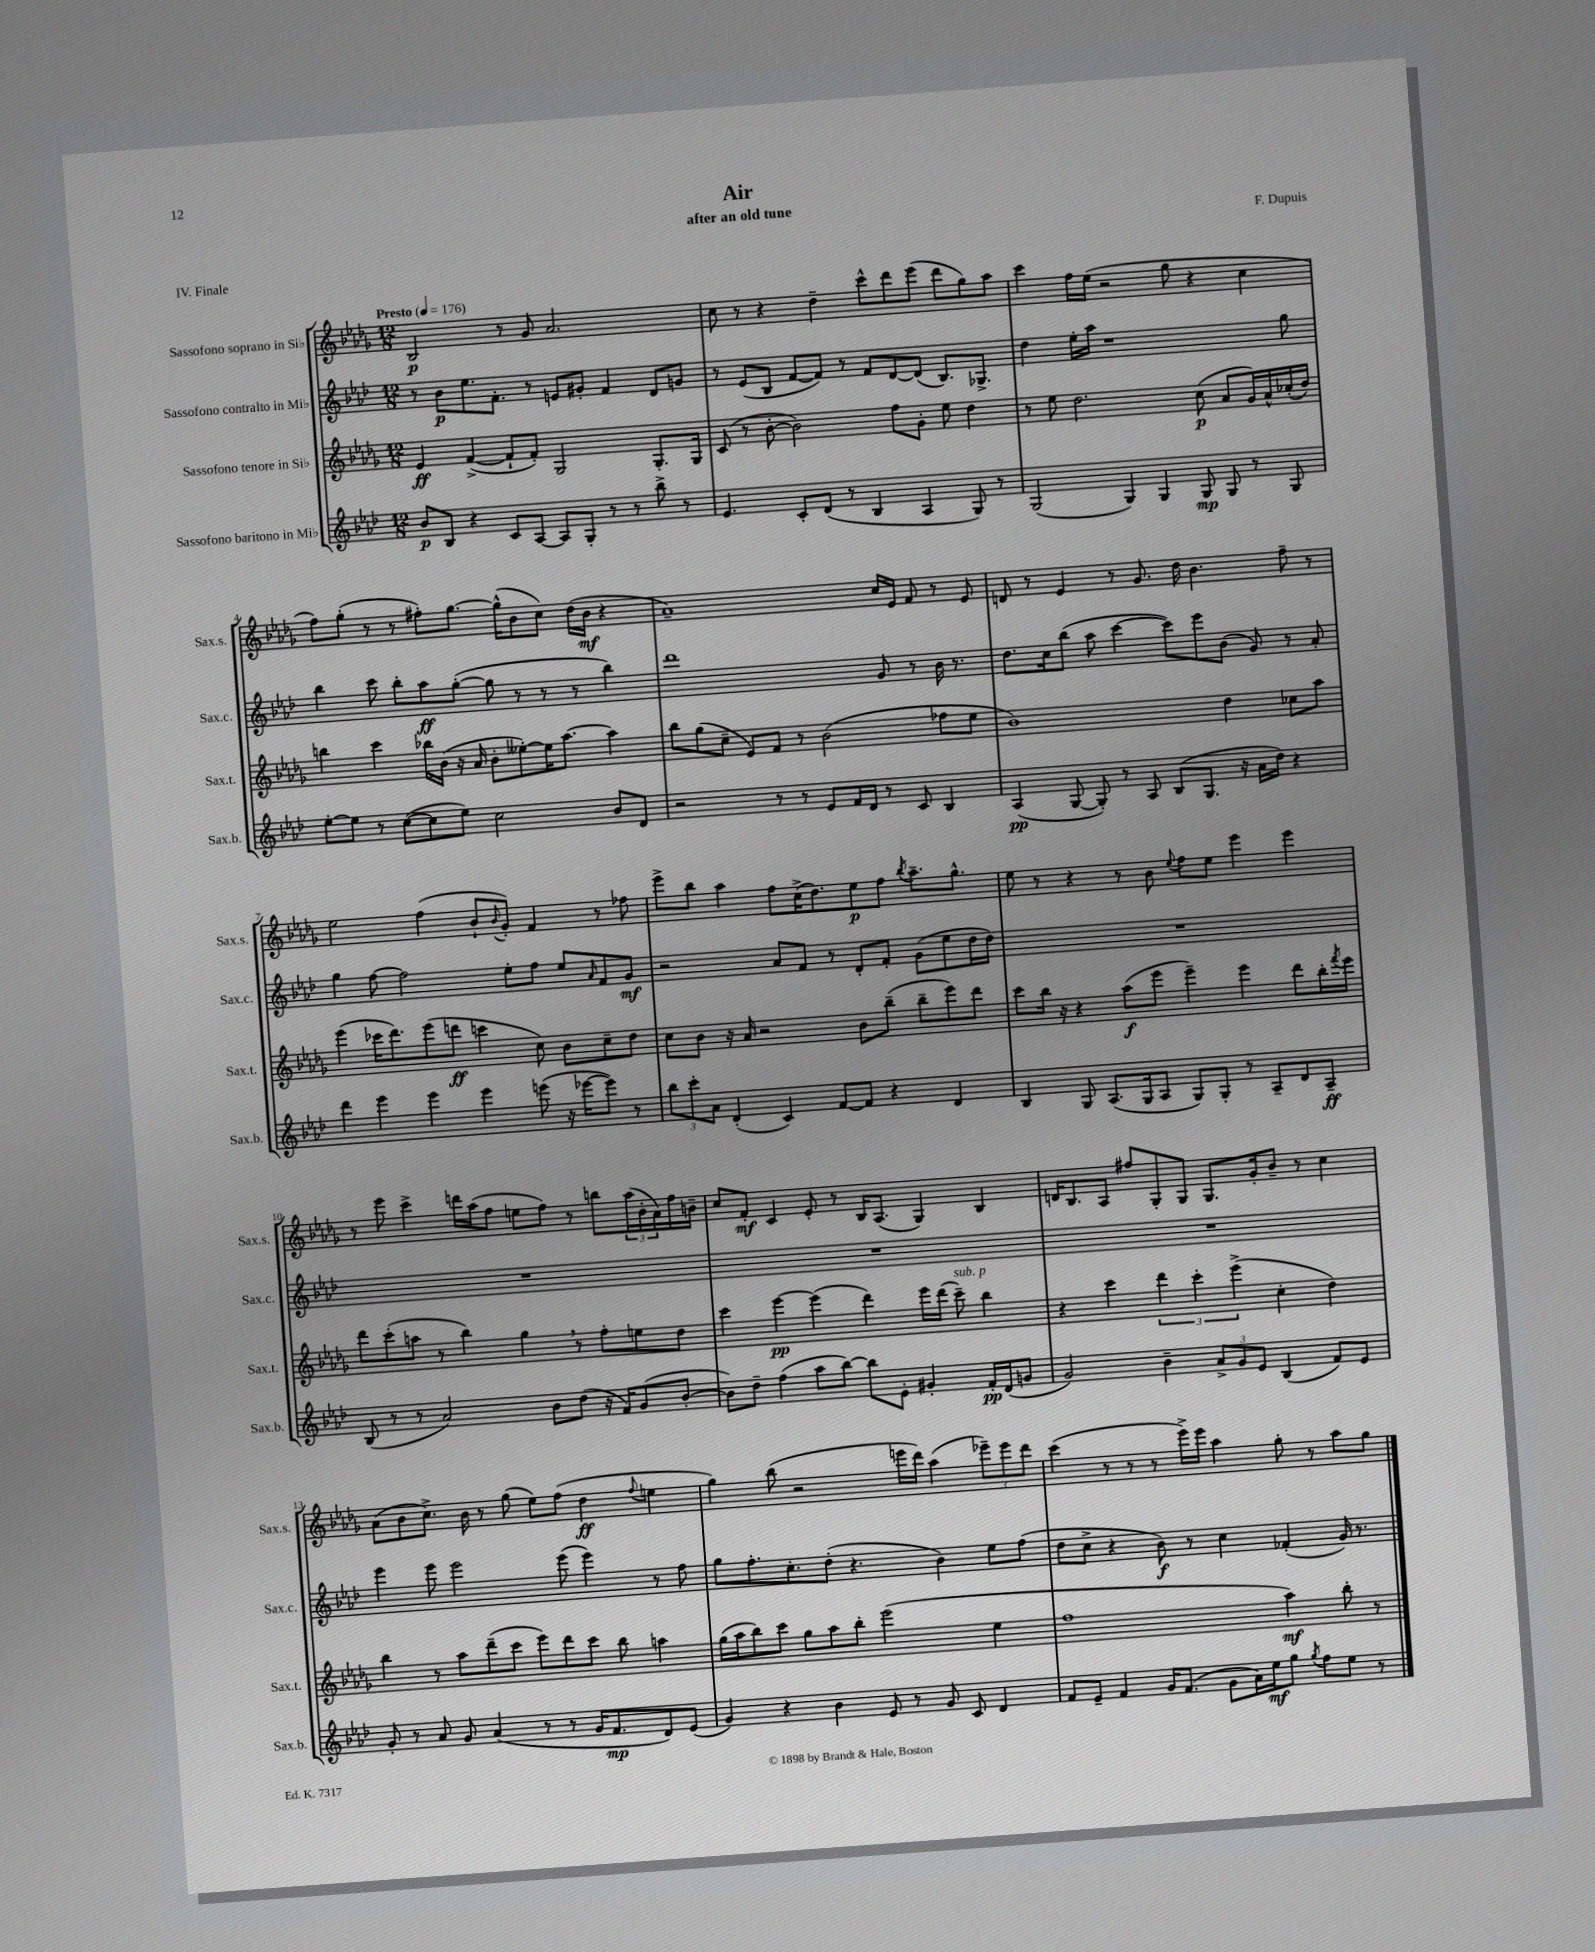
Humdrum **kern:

**kern	**kern	**kern	**kern
*staff4	*staff3	*staff2	*staff1
*clefG2	*clefG2	*clefG2	*clefG2
*k[b-e-a-d-]	*k[b-e-a-d-g-]	*k[b-e-a-d-]	*k[b-e-a-d-g-]
*M12/8	*M12/8	*M12/8	*M12/8
*MM176	*MM176	*MM176	*MM176
8b-	4e-	8r	2B-
8B-	.	8b-	.
4r	([4f^	8.ee-	.
.	.	8.f'	.
8c	8f`]	.	8r
[8A-	8f')	8r	8g-
8A-]	2G-	8e	2.a-
8G'	.	8g#'	.
8r	.	4f	.
8r	.	.	.
8bb-^	8.G-'	8d-	.
8r	.	8g	.
.	16G-	.	.
=	=	=	=
4.e-	(8c	8r	8cc
.	8r	(8e-	8r
.	[8b-'	8B-	4r
8c'	2b-])	[8f	.
(8d-	.	8f])	4dd-~
8r	.	8r	.
4B-	.	8f	8ccc^^
.	8ff	[8d-	8ddd-
4A-	8g-'	(8d-]	(8eee-
.	8ee-	8.B-)	8ddd-
8G)	4dd-	.	8gg-)
.	.	8.G-^	.
8r	.	.	8aa-
=	=	=	=
(2G	8r	4dd-	4ccc
.	8ee-	.	.
.	2.dd-	16ee-'	16ff
.	.	16aa-	(16ee-
.	.	1r	2r
4G)	.	.	.
4G	.	.	.
.	.	.	8gg-
8G	(8cc	.	4r
8G	8a-	.	.
8r	16g-)	.	4cc
.	16a-^^	.	.
8G	(16cc-'	8gg	.
.	16dd-)	.	.
=	=	=	=
[8ee-'	4bb	4bb-	8ff)
8ee-]	.	.	(8gg-'
8r	4ccc	8ccc	8r
([8cc	.	8bb-'	8r
8cc]	16bb-	8aa-	8ff#')
.	(16b-	.	.
8ee-)	16r	([8gg'	[8.gg-
.	16a-	.	.
2cc	8b-'	8gg]	.
.	.	.	(16gg-^^]
.	[8ee--')	8r	8b-
.	16ee--]	8r	8cc)
.	[8.aa-	.	.
.	.	8r	(16dd-
.	.	.	16b-
8b-	4aa-]	4bb-)	4r
8d-	.	.	.
=	=	=	=
2r	8bb-	1ddd-	1a-~)
.	(8gg-	.	.
.	8cc~	.	.
.	8e-)	.	.
8r	8f	.	.
8r	8r	.	.
8e-	(2b-	.	.
16f	.	.	.
16d-	.	.	.
8r	.	8g	16cc
.	.	.	16e-
8c	.	8r	8f
4B-	8ff-	16b-	8r
.	.	8.r	.
.	8ee-	.	8e-
=	=	=	=
(4A-	1b-)	8.dd-	8d
.	.	.	8r
.	.	16cc	.
[8G	.	(8bb-	4e-
8G'])	.	8aa-	.
8r	.	[4ccc	8r
8A-	.	.	8.g-
(8B-	.	8ccc])	.
.	.	.	16dd-
8.G	.	8eee-	4.b-
.	4dd-	(8b-	.
16r	.	.	.
16a-	.	8g)	.
16dd-)	.	.	.
4r	8cc-	8r	8ff~
.	8aa-	8a-'	8r
=	=	=	=
4ddd-	(4eee-	4gg	2ee-
4eee-	16ccc-	[8ff	.
.	8.ddd-)	.	.
.	.	2ff]	.
4eee-	(8eee-	.	(4ff
.	8ddd	.	.
4eee-	4ccc	.	8b-`
.	.	.	8qqb-
.	.	8ee-'	8g-')
(8eee	8cc)	8ff	4f
16r	8b-	8ee-	.
[16eee-	.	.	.
.	.	16qqa-	.
8eee-])	8cc~	8f	8r
8r	8dd-	8g	8ff-
=	=	=	=
12bb-	8cc	2r	8eee-^
12ccc'	.	.	.
.	8b-	.	8bb-
12a-	.	.	.
(4d-'	16r	.	4aa-
.	16a-	.	.
.	2r	.	.
4c)	.	8a-	8ff
.	.	8f	(16cc^
.	.	.	8.dd-)
[8f	.	8r	.
8f]	8b-	8d-'	8ee-
4r	(8bb-~	8f'	8ff
.	.	.	8qbb-
.	8bb-~	(8g	8.aa-~
4d-	8eee-)	8ee-	.
.	.	.	8.gg-^^
.	8ddd-	16dd-	.
.	.	16dd-)	.
=	=	=	=
4B-	8ccc	1.r	8ee-
.	16bb-	.	8r
.	16r	.	.
8G	4r	.	4r
(8.A-	.	.	.
.	(8aa-	.	8r
16G	.	.	.
8A-	8eee-	.	8b-
.	.	.	8qqee-
8G)	4eee-~)	.	8ff
8G'	.	.	8ee-
8r	4eee-	.	4eee-
8A-~	.	.	.
8d-	8ddd-	.	4eee-
8A-~	16bb-'	.	.
.	8qfff	.	.
.	16eee-	.	.
=	=	=	=
(8B-	8ddd-	1.r	8r
8r	(8ccc'	.	8eee-
8r	8aa	.	4ccc^
2a-)	8r	.	.
.	4bb-)	.	16ddd
.	.	.	(16aa-
.	.	.	8ff
.	4gg-	.	8ee
8b-	.	.	8ff)
(8dd-	8r	.	8r
16r	8ff'	.	8bb
16f)	.	.	.
(8g	8ee	.	(24aa-
.	.	.	24b-'
.	.	.	24a-)
[8b-'	8dd-	.	16ff
.	.	.	16b~
=	=	=	=
8b-])	4ccc	1.r	8cc
8dd-~	.	.	8f'
(4ff	[4eee-	.	4c
8aa-	(4eee-]	.	8e-'
[8bb-)	.	.	8r
8bb-]	4ddd-)	.	16B-
.	.	.	(8.A-
8e-'	.	.	.
4g#'	16eee-	.	4G-)
.	(16ddd-	.	.
.	8ccc~)	.	.
16f'	4bb-	.	4B-
(16d-	.	.	.
8g	.	.	.
=	=	=	=
2g)	4r	1.r	16d
.	.	.	8.B-
.	4ccc	.	8A-
.	.	.	8ff#
4b-~	6ddd-	.	8G-'
.	.	.	8G-
.	6ccc'	.	.
12a-^	.	.	8.G-
12g	(6eee-^	.	.
12e-	.	.	.
.	.	.	16g-'
(4B-	4cc'	.	8b-~
.	.	.	8r
8f)	4dd-)	.	4cc
8e-	.	.	.
=	=	=	=
8g'	4bb-	4eee-	(8a-
8r	.	.	8b-
8a-	8r	8eee-	8.cc^)
8g	8aa-	2eee-	.
.	.	.	16b-
(4a-	(8ddd-~	.	8r
.	8ccc	.	(8gg-
8r	8eee-)	.	8ee-)
8r	8ddd-	(8eee-	(8ff
16g	8ccc	4eee-)	4dd-
8.f	.	.	.
.	8bb-	.	.
.	.	.	8qqff
8d-)	4aa	8r	4ee
(8e-	.	8ff	.
=	=	=	=
4g)	(16gg-	8gg	4gg-)
.	16aa-	.	.
.	8bb-)	8.ff'	.
4r	8ccc	.	(8bb-
.	.	8.cc'	.
.	8gg-	.	2r
4b-	8aa-	(8dd-'	.
.	8bb-'	4.r	.
8e-	(2eee-	.	.
8r	.	.	16eee
.	.	.	16ddd-)
8g	.	4b-)	(4aa-
8c	.	.	.
4d-	4ee-	8ee-	12eee-~)
.	.	.	12eee-
.	.	(8ff	.
.	.	.	12ddd-
=	=	=	=
8f	1ff	8dd-	(4ccc
8e-~	.	8cc^	.
4f	.	4r	8r
.	.	.	8r
16g	.	8b-)	8r
(8.f	.	.	.
.	.	8r	16eee-^)
.	.	.	16eee-
8g	.	4cc	4aa-
16a-)	.	.	.
16ee-	.	.	.
8gg	4aa-)	(4f-'	8gg-'
8qgg	.	.	.
8ff	.	.	8r
8ee-	8bb-'	16g)	8aa-
.	.	8.r	.
8r	8r	.	8gg-
==	==	==	==
*-	*-	*-	*-
